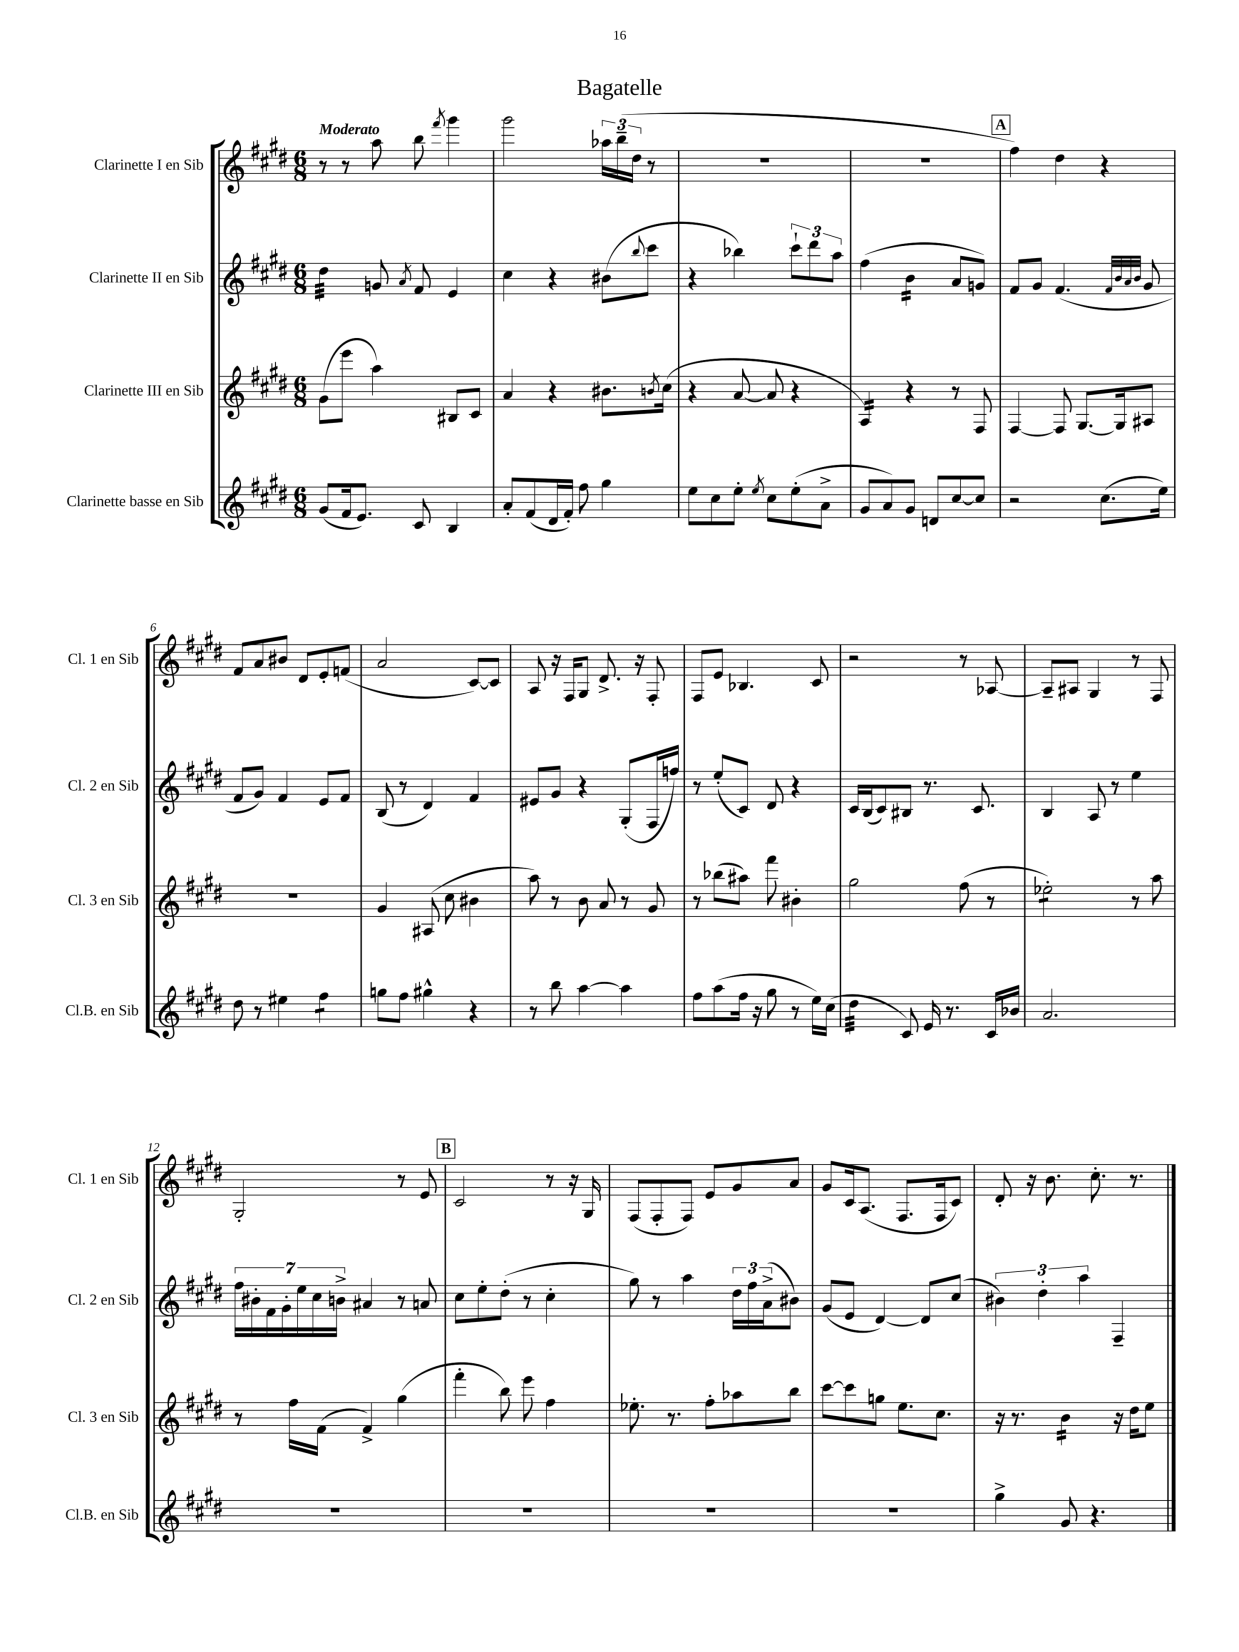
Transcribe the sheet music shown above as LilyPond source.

\header { title = "Bagatelle" }
<<
\new StaffGroup <<
\new Staff = "s0" \with { instrumentName = "Clarinette I en Sib" shortInstrumentName = "Cl. 1 en Sib" } {
    \clef treble \key e \major \numericTimeSignature \time 6/8 \tempo "Moderato"
    r8 r8 a''8 b''8 \acciaccatura { fis'''8 } gis'''4 |
    gis'''2 \tuplet 3/2 { aes''16 b''16--( dis''16 } r8 |
    R2. |
    R2. |
    \mark \markup { \box "A" } fis''4) dis''4 r4 |
    fis'8 a'8 bis'8 dis'8 e'8-. f'8( |
    a'2 cis'8~) cis'8 |
    a8 r16 fis16 gis8 dis'8.-> r16 fis8-. |
    fis8 e'8 bes4. cis'8 |
    r2 r8 aes8~ |
    aes8-- ais8 gis4 r8 fis8 |
    gis2-. r8 e'8 |
    \mark \markup { \box "B" } cis'2 r8 r16 gis16 |
    fis8( fis8-. fis8) e'8 gis'8 a'8 |
    gis'8 cis'16 a8.( fis8. fis16 cis'8) |
    dis'8-. r16 b'8. cis''8.-. r8. \bar "|." |
}
\new Staff = "s1" \with { instrumentName = "Clarinette II en Sib" shortInstrumentName = "Cl. 2 en Sib" } {
    \clef treble \key e \major \numericTimeSignature \time 6/8
    dis''4:32 g'8 \acciaccatura { a'8 } fis'8 e'4 |
    cis''4 r4 bis'8( \appoggiatura { b''8 } cis'''8 |
    r4 bes''4) \tuplet 3/2 { cis'''8-! dis'''8 a''8 } |
    fis''4( b'4:16 a'8 g'8) |
    \mark \markup { \box "A" } fis'8 gis'8 fis'4.( \grace { fis'32 b'32 a'32 b'32 } gis'8 |
    fis'8 gis'8) fis'4 e'8 fis'8 |
    b8( r8 dis'4) fis'4 |
    eis'8 gis'8 r4 gis8-.( fis16 f''16) |
    r8 e''8-.( cis'8) dis'8 r4 |
    cis'16 b16( cis'8) bis8 r8. cis'8. |
    b4 a8 r8 e''4 |
    \tuplet 7/4 { fis''16 bis'16-. fis'16 gis'16-. e''16 cis''16 b'16-> } ais'4 r8 a'8 |
    \mark \markup { \box "B" } cis''8 e''8-. dis''8-.( r8 cis''4-. |
    gis''8) r8 a''4 \tuplet 3/2 { dis''16 fis''16 a'16->( } bis'8) |
    gis'8( e'8 dis'4~) dis'8 cis''8( |
    \tuplet 3/2 { bis'4) dis''4-. a''4 } fis4-- \bar "|." |
}
\new Staff = "s2" \with { instrumentName = "Clarinette III en Sib" shortInstrumentName = "Cl. 3 en Sib" } {
    \clef treble \key e \major \numericTimeSignature \time 6/8
    gis'8( e'''8 a''4) bis8 cis'8 |
    a'4 r4 bis'8. \acciaccatura { b'8 } cis''16( |
    r4 a'8~ a'8 r4 |
    a4:16) r4 r8 fis8 |
    \mark \markup { \box "A" } fis4~ fis8 gis8.~ gis16 ais8 |
    R2. |
    gis'4 ais8( cis''8 bis'4 |
    a''8) r8 b'8 a'8 r8 gis'8 |
    r8 bes''8( ais''8) fis'''8 bis'4-. |
    gis''2 fis''8( r8 |
    ees''2:8-.) r8 a''8 |
    r8 fis''16 fis'16( fis'4->) gis''4( |
    \mark \markup { \box "B" } fis'''4-. b''8) e'''8 fis''4 |
    ees''8.-. r8. fis''8-. aes''8 b''8 |
    cis'''8~ cis'''8 g''8 e''8. cis''8. |
    r16 r8. b'4:16 r16 dis''16 e''8 \bar "|." |
}
\new Staff = "s3" \with { instrumentName = "Clarinette basse en Sib" shortInstrumentName = "Cl.B. en Sib" } {
    \clef treble \key e \major \numericTimeSignature \time 6/8
    gis'8( fis'16 e'8.) cis'8 b4 |
    a'8-. fis'8( dis'16 fis'16-.) fis''8 gis''4 |
    e''8 cis''8 e''8-. \acciaccatura { e''8 } cis''8 e''8-.( a'8-> |
    gis'8 a'8) gis'8 d'8 cis''8~ cis''8 |
    \mark \markup { \box "A" } r2 cis''8.( e''16) |
    dis''8 r8 eis''4 fis''4:8 |
    g''8 fis''8 gis''4-^ r4 |
    r8 b''8 a''4~ a''4 |
    fis''8 a''8( fis''16 r16 gis''8 r8 e''16) cis''16( |
    dis''4:32 cis'8) e'16 r8. cis'16 bes'16 |
    a'2. |
    R2. |
    \mark \markup { \box "B" } R2. |
    R2. |
    R2. |
    gis''4-> gis'8 r4. \bar "|." |
}
>>
>>
